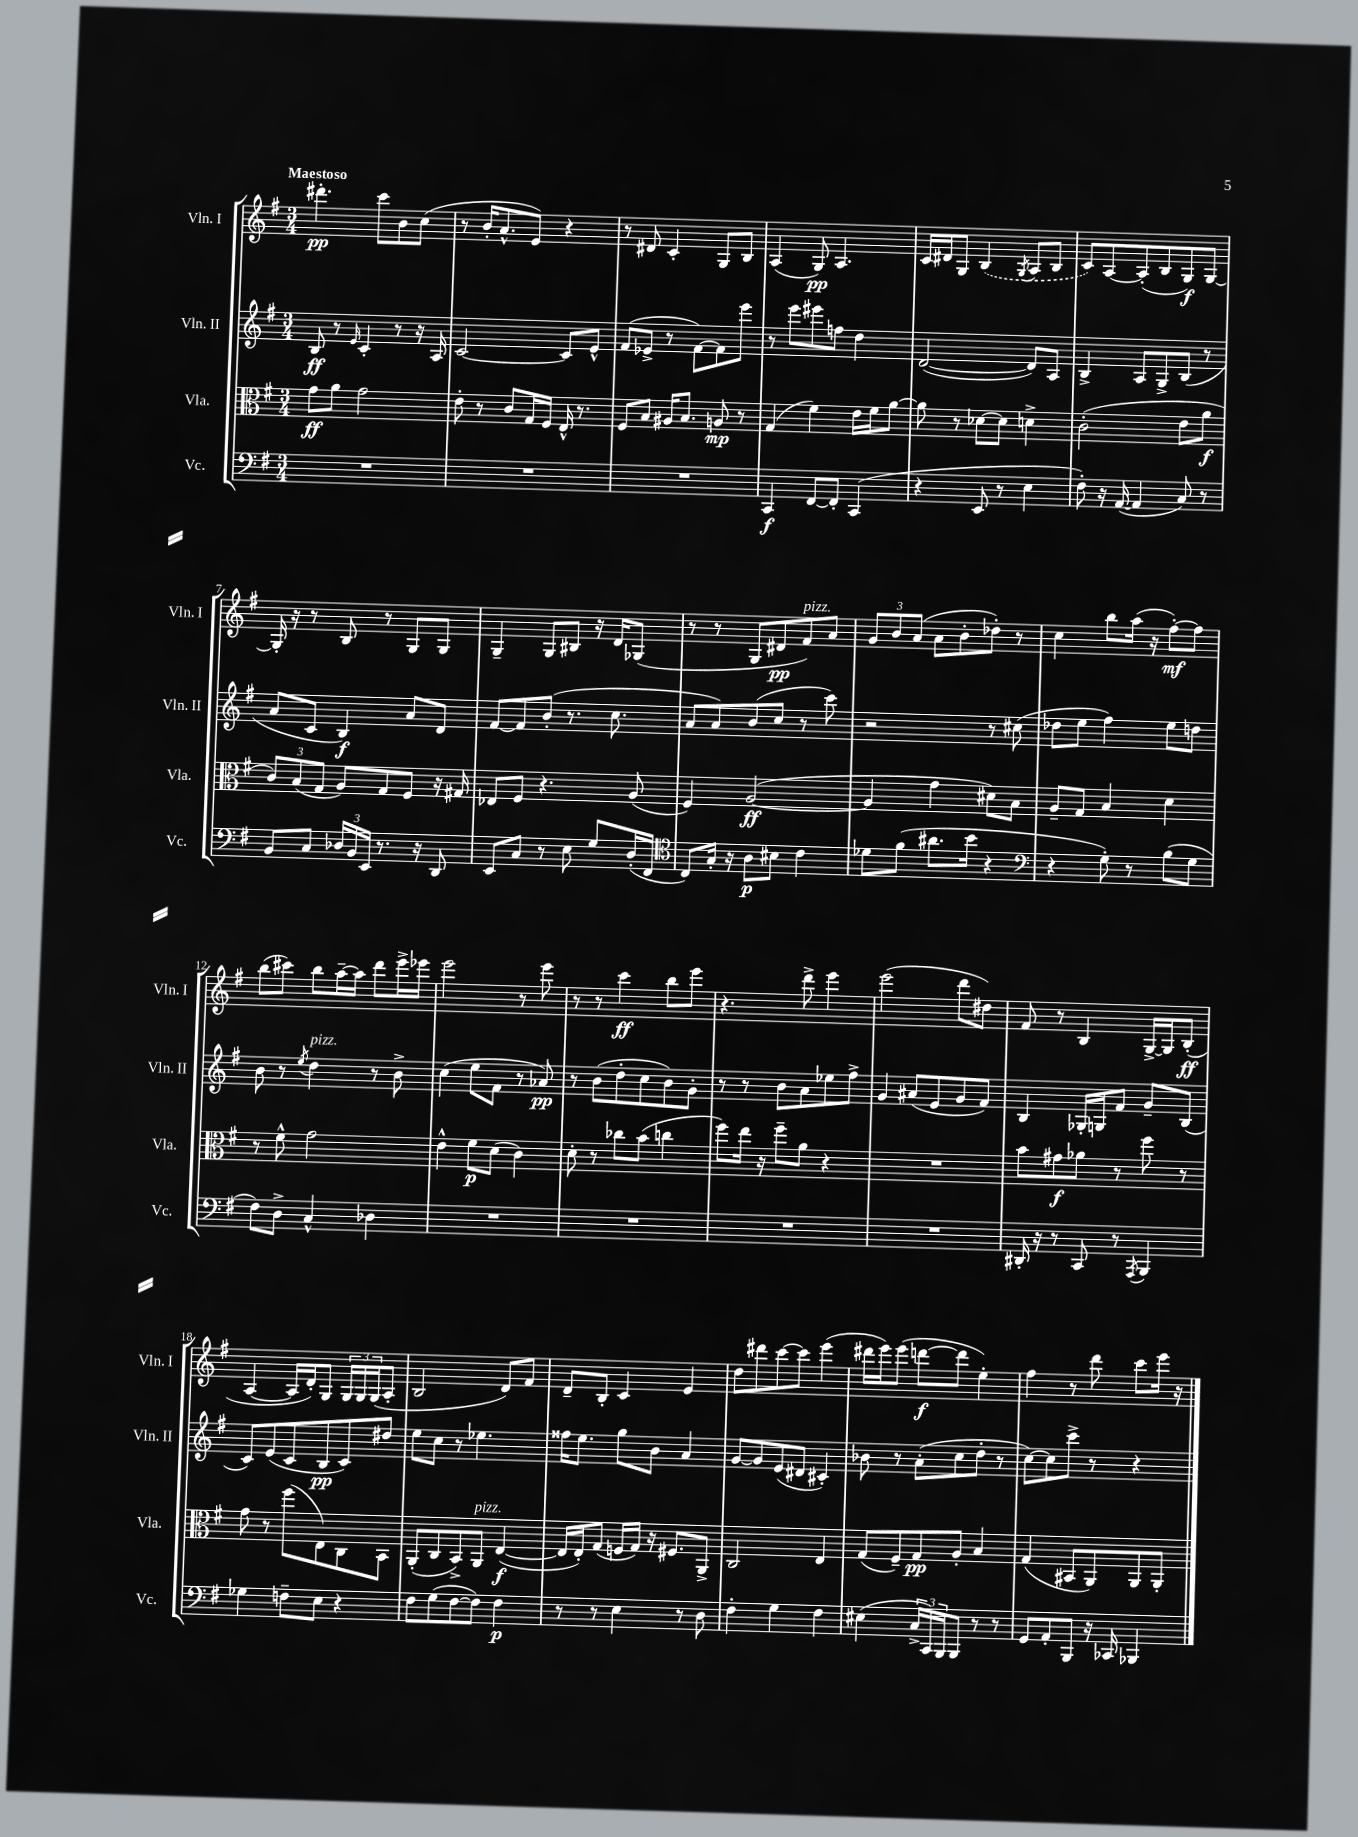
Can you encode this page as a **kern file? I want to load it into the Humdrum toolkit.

**kern	**kern	**kern	**kern
*staff4	*staff3	*staff2	*staff1
*clefF4	*clefC3	*clefG2	*clefG2
*k[f#]	*k[f#]	*k[f#]	*k[f#]
*M3/4	*M3/4	*M3/4	*M3/4
2.r	8g	8B	4.ddd#'
.	8a	8r	.
.	.	16qqe	.
.	2g	4c'	.
.	.	.	8ccc
.	.	8r	8b
.	.	16r	(8cc
.	.	16A	.
=	=	=	=
2.r	8e'	[2c	8r
.	8r	.	16b'
.	.	.	8.a^^
.	8c	.	.
.	16G	.	8e)
.	16F#	.	.
.	16E^^	8c]	4r
.	8.r	.	.
.	.	8e^^	.
=	=	=	=
2.r	8F#	(8f#	8r
.	8B	8e-^	8d#
.	16A#	8r	4c'
.	8.B	.	.
.	.	[8f#)	.
.	8A	8f#]	8G
.	8r	8eee	8B
=	=	=	=
4CC	(4G	8r	(4A
.	.	8eee	.
[8FF#	4f#)	8eee#	8G)
8FF#']	.	8ff	4.A
(4CC	16e	4dd	.
.	16f#	.	.
.	[8a	.	.
=	=	=	=
4r	8a]	([2d	16c
.	.	.	16d#
.	8r	.	8G
8EE	[8d-	.	(4B
8r	8d-]	.	.
.	.	.	8qG
4E	4d^	8d])	8A
.	.	8A	8B
=	=	=	=
8F#')	(2c'	4B^	8c)
16r	.	.	[8A
([16AA	.	.	.
4AA]	.	8A	(8A']
.	.	8G^	8B
8C)	8e	(8B	8G)
8r	8a	8r	[8G
=	=	=	=
8BB	12c)	8a	16G']
.	.	.	16r
.	(12B	.	.
8C	.	8c	8r
.	12G	.	.
24D-	8A)	4B)	8B
24BB	.	.	.
24EE	.	.	.
8.r	8G	.	8r
.	8F#	8a	8G
16r	.	.	.
8DD	16r	8d	8G
.	16G#	.	.
=	=	=	=
8EE	8E-	[8f#	4G~
8C	8F#	8f#]	.
8r	4.r	(8b'	8G
8E	.	8.r	8B#
8G	.	.	16r
.	.	8.cc	16d
(16D'	(8A	.	(8G-
16FF#	.	.	.
=	=	=	=
*clefC4	*	*	*
8C)	4F#)	8a	8r
16G'	.	8a)	8r
16r	.	.	.
8A	([2A	(8b	8G
8B#	.	8cc	8d#
4c	.	8r	8f#)
.	.	8ccc)	8a
=	=	=	=
8d-	4A]	2r	12g
.	.	.	12b
(8f#	.	.	.
.	.	.	(12a
8.a#	4g	.	8a
.	.	.	8b'
16b	.	.	.
4r	8d#)	8r	8dd-')
.	8B	(8cc#	8r
=	=	=	=
*clefF4	*	*	*
4r	8A~	8dd-	4cc
.	8G	8ee	.
8G')	4B	4ff#)	8bb
8r	.	.	(16aa
.	.	.	16r
(8B	4d	8ee	[8ff#')
8G	.	8dd	8ff#]
=	=	=	=
8F#)	8r	8b	(8bb
8D^	8f#^^	8r	8ccc#)
.	.	8qee	.
4C^^	2g	4dd	8bb
.	.	.	[16aa~
.	.	.	16aa]
4D-	.	8r	8ddd
.	.	8b^	16eee^
.	.	.	16eee-
=	=	=	=
2.r	4e^^	(4cc	2eee
.	8f#	8ee	.
.	(8d	8f#	.
.	4c)	8r	8r
.	.	8a-)	8eee
=	=	=	=
2.r	8d'	8r	8r
.	8r	(8b	8r
.	8cc-	8dd'	4ccc
.	(8b	8cc	.
.	4cc	8b)	8bb
.	.	8g'	8eee
=	=	=	=
2.r	8ff#)	8r	4.r
.	16ee	8r	.
.	16r	.	.
.	8ff#~	8b	.
.	8a	8a	8ddd^
.	4r	8ee-	4eee
.	.	8ff#^	.
=	=	=	=
2.r	2.r	4g	(2eee
.	.	(8a#	.
.	.	8e	.
.	.	8g	8ddd
.	.	8f#)	8dd#)
=	=	=	=
16DD#'	8b	4B	8f#
16r	.	.	.
8r	8g#	.	8r
8CC	8a-	16G-'	4B
.	.	16G	.
8r	8r	8f#	.
8qAAA	.	.	.
4BBB	8ff#	8g~	[16G^
.	.	.	16G]
.	8r	(8B	(8B'
=	=	=	=
4G-	8g	8c)	[4A
.	8r	(8e	.
8F~	(8ff#	8c	16A]
.	.	.	16d')
8E	8E)	8B	8G
4r	8C	8c)	24G
.	.	.	24G
.	.	.	(24G
.	8BB	8dd#	8A'
=	=	=	=
8F#	(8AA'	8ee	2B
(8G	8C	8cc	.
[8F#	8BB^)	8r	.
8F#])	8AA	4.ee-	.
4F#	([4E	.	8d)
.	.	.	8f#
=	=	=	=
8r	16E]	16ff##	8d~
.	16E')	8.ee	.
8r	(8G	.	8B'
4E	16F	8gg	4c
.	16G)	.	.
.	16r	8b	.
.	8.F#	.	.
8r	.	4a	4e
8D	8AA^	.	.
=	=	=	=
4F#'	2C	[8g	8dd
.	.	8g]	8ddd#
4G	.	(8e	[8ccc
.	.	8d#	8ccc]
4F#	4E	4c#')	(4eee
=	=	=	=
(4E#	(8G	8b-	16ddd#
.	.	.	16eee)
.	8F#~)	8r	(8eee
24C^	8G	(8a'	[8ddd
24CC)	.	.	.
24BBB	.	.	.
8BBB	8A'	8cc	8ddd]
8r	4B	8dd'	4ee')
8r	.	8r	.
=	=	=	=
8GG	(4G	[8cc)	4ff#
8AA'	.	8cc]	.
8BBB	8BB#	8ccc^	8r
16r	8AA)	8r	8ddd
16CC-	.	.	.
4BBB-	8AA	4r	8ccc
.	8AA'	.	16eee
.	.	.	16r
==	==	==	==
*-	*-	*-	*-
